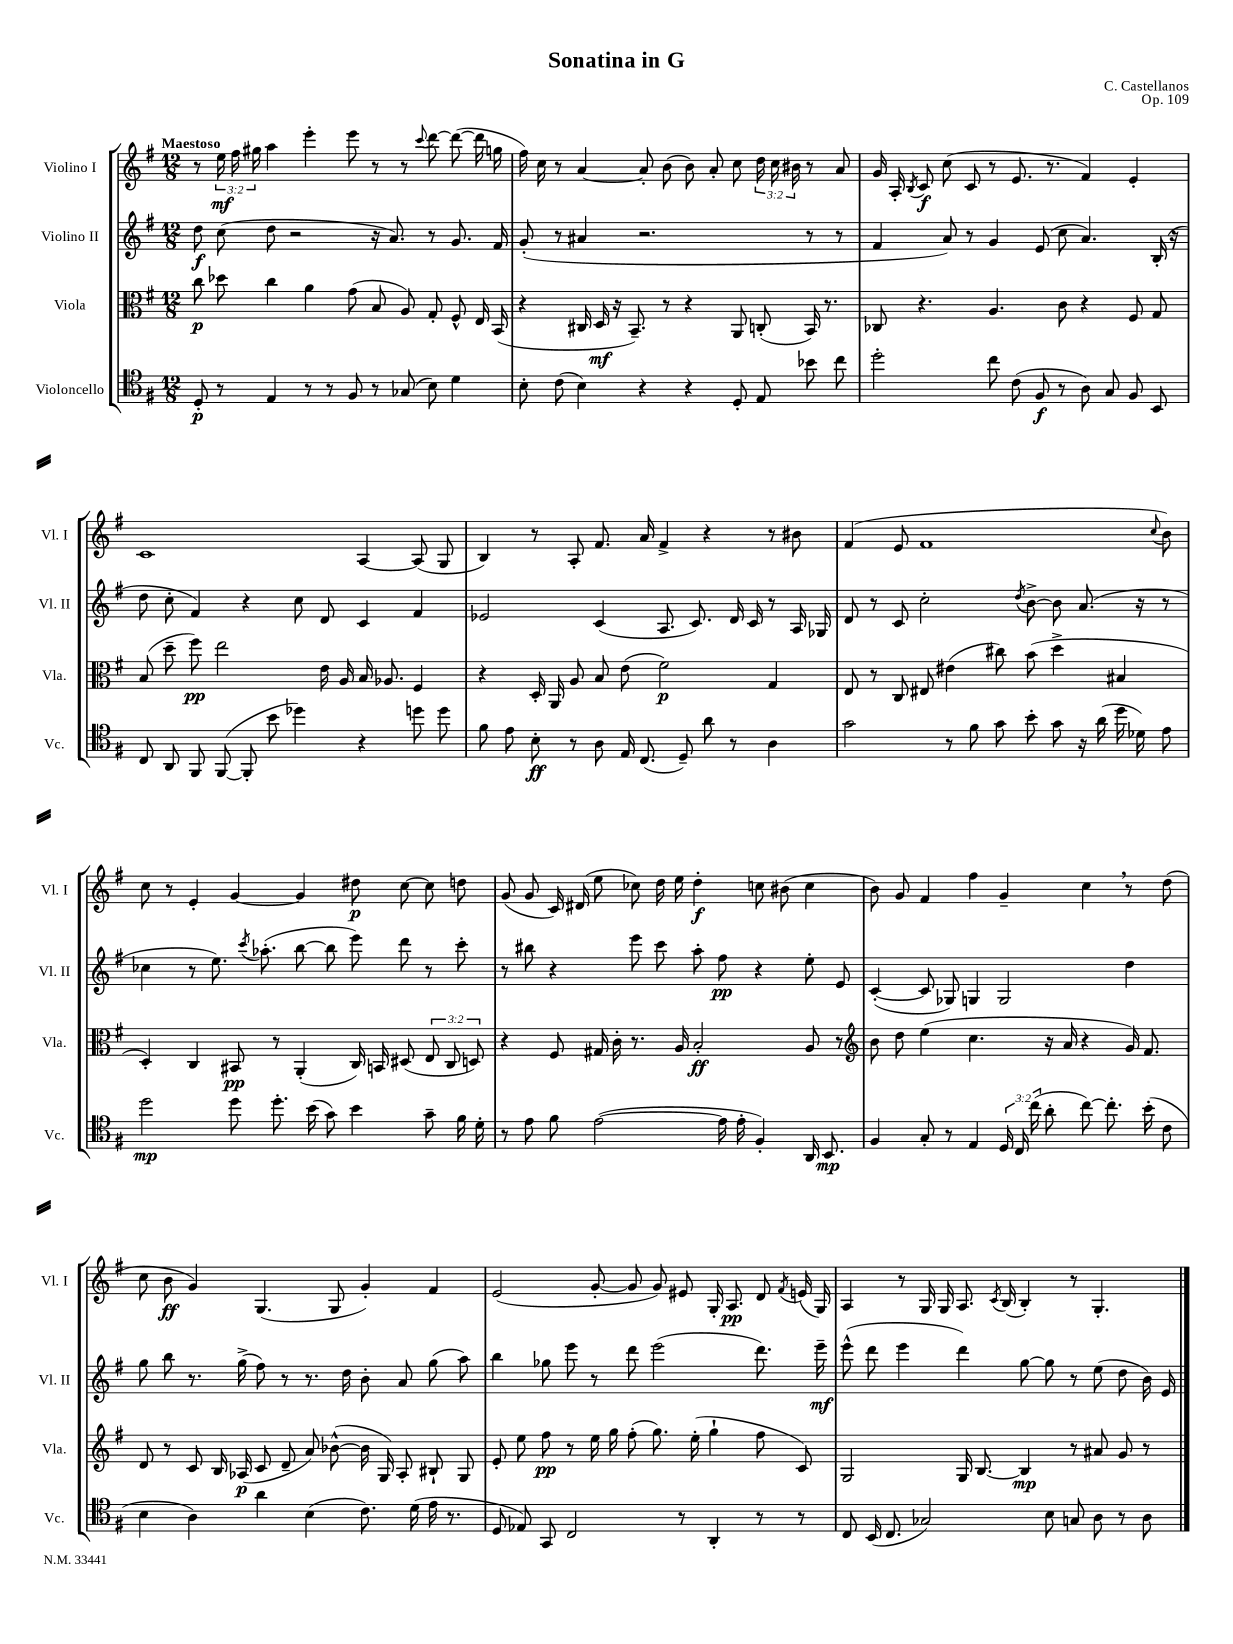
\header { title = "Sonatina in G" composer = "C. Castellanos" opus = "Op. 109" }
<<
\new StaffGroup <<
\new Staff = "s0" \with { instrumentName = "Violino I" shortInstrumentName = "Vl. I" } {
    \clef treble \key g \major \numericTimeSignature \time 12/8 \override Staff.TupletNumber.text = #tuplet-number::calc-fraction-text \tempo "Maestoso"
    \autoBeamOff r8 \tuplet 3/2 { e''16\mf fis''16 gis''16 } a''4 e'''4-. e'''8 r8 r8 \appoggiatura { c'''8 } d'''8~ d'''8~( d'''16 g''16 |
    fis''16) c''16 r8 a'4~ a'8-. b'8( b'8) a'8-. c''8 \tuplet 3/2 { d''16 c''16 bis'16 } r8 a'8 |
    g'16 a16-. \acciaccatura { b8 } c'8\f c''8( c'8 r8 e'8. r8. fis'4) e'4-. |
    c'1 a4~ a8( g8 |
    b4) r8 a8-. fis'8. a'16 fis'4-> r4 r8 bis'8 |
    fis'4( e'8 fis'1 \appoggiatura { c''8 } b'8) |
    c''8 r8 e'4-. g'4~ g'4 dis''8\p c''8~ c''8 d''8 |
    g'8( g'8 c'16) dis'16( e''8 ces''8) d''16 e''16 d''4-.\f c''8 bis'8( c''4 |
    b'8) g'8 fis'4 fis''4 g'4-- c''4 \breathe r8 d''8( |
    c''8 b'8\ff g'4) g4.( g8 g'4-.) fis'4 |
    e'2( g'8~-. g'8 g'8) eis'8 g16-. a8.\pp d'8 \acciaccatura { fis'8 } e'16( g16) |
    a4 r8 g16 g16 a8. \acciaccatura { c'8 } b16( b4-.) r8 g4.-. \bar "|." |
}
\new Staff = "s1" \with { instrumentName = "Violino II" shortInstrumentName = "Vl. II" } {
    \clef treble \key g \major \numericTimeSignature \time 12/8
    \autoBeamOff d''8\f c''8( d''8 r2 r16 a'8.) r8 g'8. fis'16 |
    g'8-.( r8 ais'4 r2. r8 r8 |
    fis'4 a'8) r8 g'4 e'8( c''8 a'4.) b16-.( r16 |
    d''8 c''8-. fis'4) r4 c''8 d'8 c'4 fis'4 |
    ees'2 c'4( a8. c'8.) d'16 c'16 r8 a16 ges16 |
    d'8 r8 c'8 c''2-. \acciaccatura { d''8 } b'8~-> b'8 a'8.( r16 r8 |
    ces''4 r8 e''8.) \acciaccatura { c'''8 } aes''8.-.( b''8~ b''8 e'''8) d'''8 r8 c'''8-. |
    r8 bis''8 r4 e'''8 c'''8 a''8-. fis''8\pp r4 e''8-. e'8 |
    c'4~-.( c'8 ges8) g4 g2 d''4 |
    g''8 b''8 r8. g''16->( fis''8) r8 r8. d''16 b'8-. a'8 g''8( a''8) |
    b''4 ges''8 e'''8 r8 d'''8 e'''2( d'''8.) e'''16--\mf |
    e'''8-^( d'''8 e'''4 d'''4) g''8~ g''8 r8 e''8( d''8 b'16) e'16 \bar "|." |
}
\new Staff = "s2" \with { instrumentName = "Viola" shortInstrumentName = "Vla." } {
    \clef alto \key g \major \numericTimeSignature \time 12/8 \override Staff.TupletNumber.text = #tuplet-number::calc-fraction-text
    \autoBeamOff c''8\p des''8 c''4 a'4 g'8( b8 a8) g8-. fis8-^ e16 b,16( |
    r4 cis16 d16\mf r16 b,8.--) r8 r4 a,8 c8-.( b,16) r8. |
    ces8 r4. a4. c'8 r4 fis8 g8 |
    b8( d''8-- fis''8\pp) e''2 e'16 a16 b16 aes8. fis4 |
    r4 d16-. a,16 a8 b8 e'8( fis'2\p) g4 |
    e8 r8 c8 eis8 eis'4( cis''8) b'8( d''4-> bis4 |
    d4-.) c4 bis,8\pp r8 a,4-.( c16) b,16 dis8( \tuplet 3/2 { e8 c8 d8) } |
    r4 fis8 gis16 c'16-. r8. a16 b2-.\ff a8 r8 |
    \clef treble b'8 d''8 e''4( c''4. r16 a'16 r4 g'16) fis'8. |
    d'8 r8 c'8 b16 aes16\p( c'8 d'8-- a'8) bes'8~-^( bes'16 g16) aes8-. bis8-! g8 |
    e'8-. e''8 fis''8\pp r8 e''16 g''16 fis''8-.( g''8.) e''16-.( g''4-! fis''8 c'8) |
    g2 g16 b8.~ b4\mp r8 ais'8 g'8 r8 \bar "|." |
}
\new Staff = "s3" \with { instrumentName = "Violoncello" shortInstrumentName = "Vc." } {
    \clef tenor \key g \major \numericTimeSignature \time 12/8 \override Staff.TupletNumber.text = #tuplet-number::calc-fraction-text
    \autoBeamOff d8-.\p r8 e4 r8 r8 fis8 r8 ges8( b8) d'4 |
    b8-. c'8( b4) r4 r4 d8-. e8 bes'8 c''8 |
    d''2-. c''8 c'8( fis8\f r8 a8) g8 fis8 b,8 |
    c8 a,8 fis,8 fis,8~( fis,8-. b'8 des''4) r4 d''8 d''8 |
    fis'8 e'8 b8-.\ff r8 a8 e16 c8.( d8--) a'8 r8 a4 |
    g'2 r8 fis'8 g'8 b'8-. g'8 r16 a'16( d''16 des'16) e'8 |
    d''2\mp d''8 d''8.-. b'16( g'8) b'4 g'8-- fis'16 d'16-. |
    r8 e'8 fis'8 e'2~( e'16 e'16-. fis4-.) a,16 b,8.\mp |
    fis4 g8-. r8 e4 \tuplet 3/2 { d16 c16 c''16( } a'8-. c''8~) c''8.-. b'16-.( c'8 |
    b4 a4) a'4 b4( c'8.) d'16( e'16 r8. |
    d8 ees8) g,8 c2 r8 a,4-. r8 r8 |
    c8 b,16( c8. ges2) b8 g8 a8 r8 a8 \bar "|." |
}
>>
>>
\layout { \context { \Score \remove "Bar_number_engraver" } }
